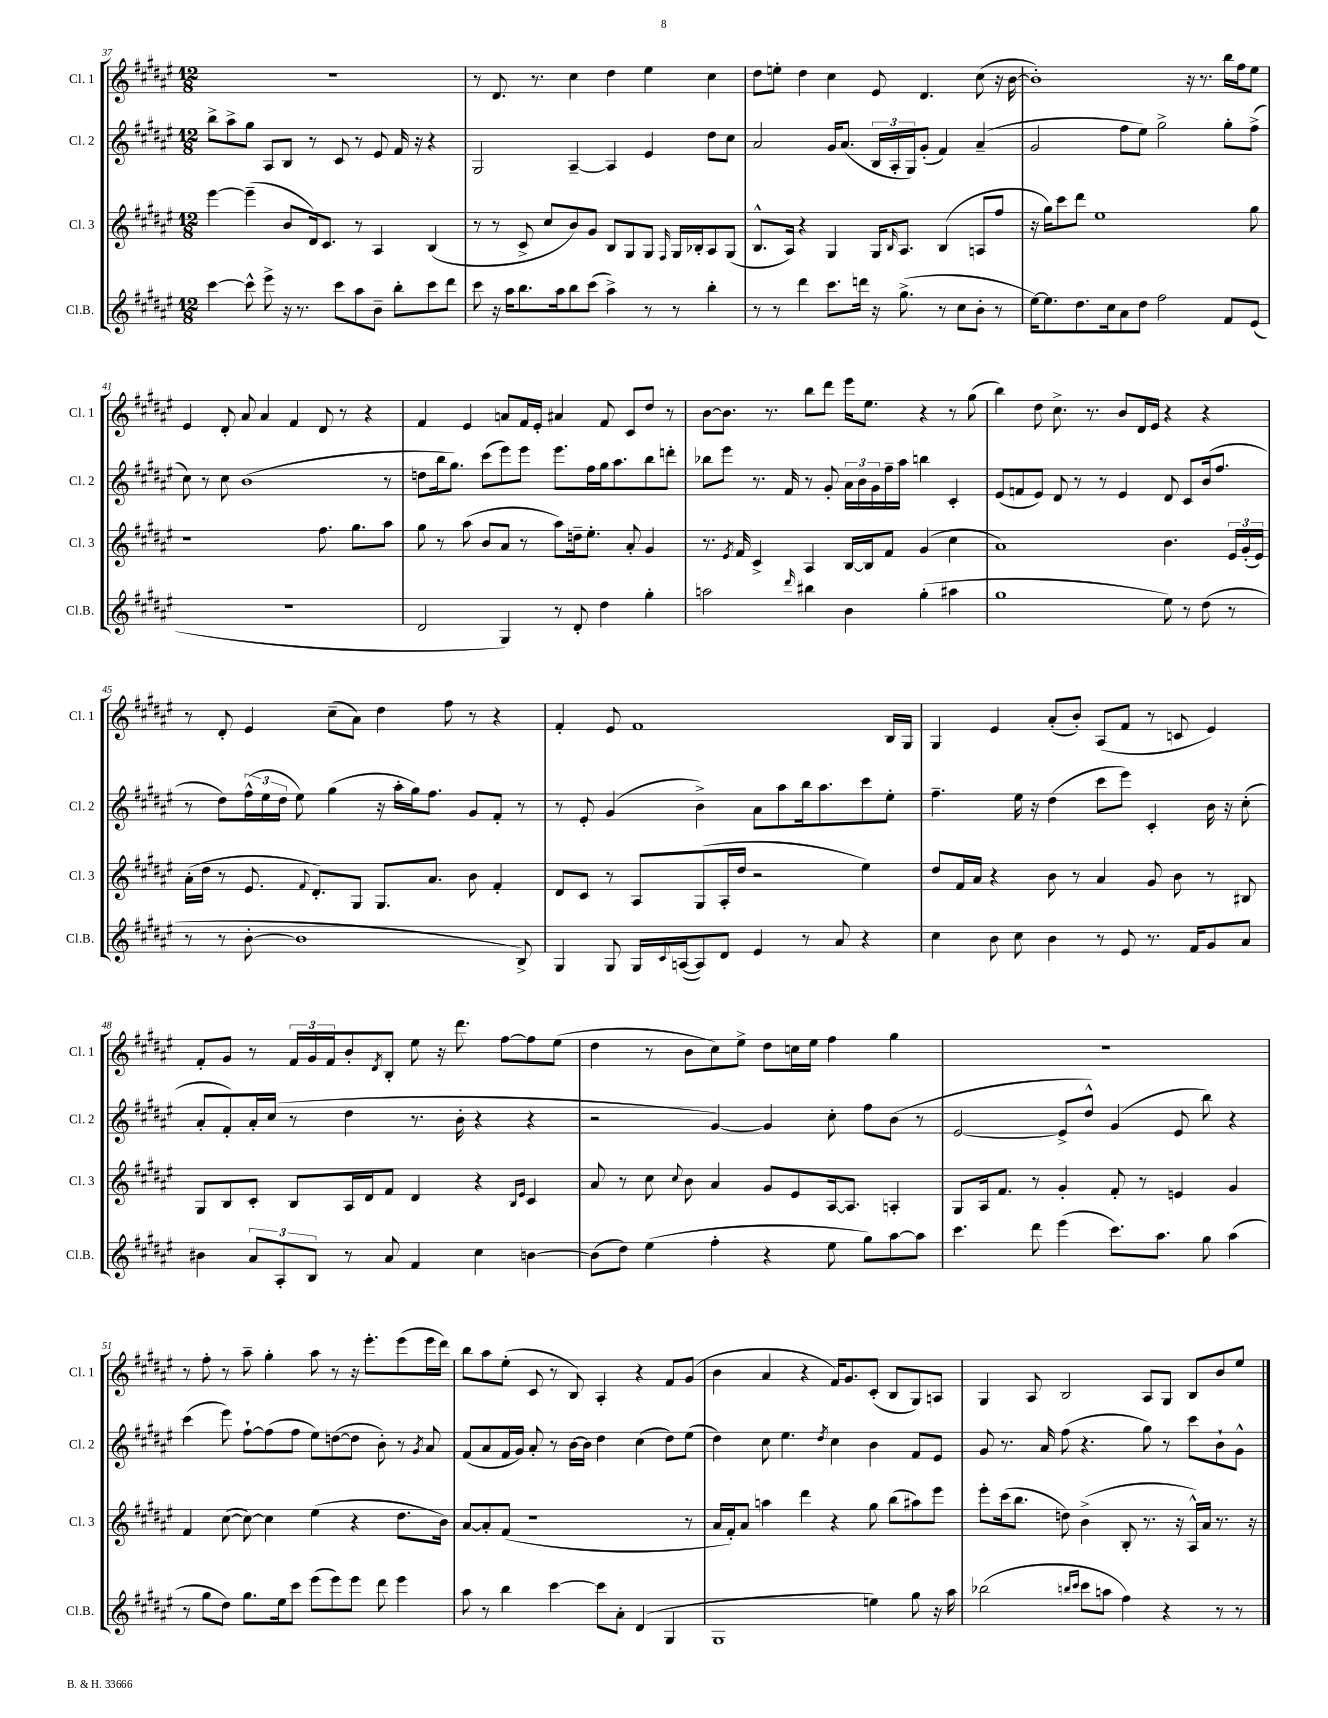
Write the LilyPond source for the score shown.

<<
\new StaffGroup <<
\new Staff = "s0" \with { instrumentName = "Cl. 1" shortInstrumentName = "Cl. 1" } {
    \clef treble \key fis \major \numericTimeSignature \time 12/8
    R1. |
    r8 dis'8. r8. cis''4 dis''4 eis''4 cis''4 |
    dis''8 e''8-. dis''4 cis''4 eis'8 dis'4. cis''8( r16 b'16~ |
    b'1-.) r16 r8. b''16 fis''16 eis''8 |
    eis'4 dis'8-. ais'8 ais'4 fis'4 dis'8 r8 r4 |
    fis'4 eis'4 a'8 fis'16 eis'16-. ais'4 fis'8 cis'8 dis''8 r8 |
    b'8~ b'8. r8. b''8 dis'''8 eis'''16 eis''8. r4 r8 gis''8( |
    b''4) dis''8 cis''8.-> r8. b'8 dis'16 eis'16 r4 r4 |
    r8 dis'8-. eis'4 cis''8--( ais'8) dis''4 fis''8 r8 r4 |
    fis'4-. eis'8 fis'1 b16 gis16 |
    gis4 eis'4 ais'8-.( b'8-.) ais8( fis'8 r8 c'8 eis'4) |
    fis'8-. gis'8 r8 \tuplet 3/2 { fis'16 gis'16 fis'16 } b'8-. \acciaccatura { dis'8 } b8-. eis''8 r16 dis'''8. fis''8~ fis''8 eis''8( |
    dis''4 r8 b'8 cis''8) eis''8-> dis''8 c''16 eis''16 fis''4 gis''4 |
    R1. |
    r8 fis''8-. r8 ais''8-- gis''4-. ais''8 r8 r16 eis'''8.-. eis'''8( eis'''16 dis'''16) |
    b''8 ais''8 eis''8-.( cis'8 r8 b8) ais4-. r4 fis'8 gis'8( |
    b'4 ais'4 r4 fis'16) gis'8. cis'8-.( b8 gis8) a8 |
    gis4 ais8 b2 ais8 gis8 b8 b'8 eis''8 \bar "|." |
}
\new Staff = "s1" \with { instrumentName = "Cl. 2" shortInstrumentName = "Cl. 2" } {
    \clef treble \key fis \major \numericTimeSignature \time 12/8
    b''8-> ais''8-> gis''8 ais8 b8 r8 cis'8 r8 eis'8 fis'16 r16 r4 |
    gis2 ais4~-- ais4 eis'4 dis''8 cis''8 |
    ais'2 gis'16 ais'8.( \tuplet 3/2 { b16 ais16-. gis16) } gis'8-.( fis'4) ais'4--( |
    gis'2 fis''8 eis''8) gis''2-> gis''8-. fis''8->( |
    cis''8) r8 cis''8 b'1( r8 |
    d''8 b''16 gis''8.) cis'''8( eis'''8) eis'''8 eis'''8. fis''16 gis''16 ais''8. b''8 d'''8-. |
    bes''8 eis'''8 r8. fis'16 r8 gis'8-. \tuplet 3/2 { ais'16 b'16 gis'16 } fis''16-- ais''16 b''4 cis'4-. |
    eis'8( f'8 eis'8) dis'8 r8 r8 eis'4 dis'8 cis'8 b'16( fis''8. |
    r8 dis''8) \tuplet 3/2 { fis''16-^( eis''16 dis''16 } eis''8) gis''4( r16 ais''16-. gis''16) fis''8. gis'8 fis'8-. r8 |
    r8 eis'8-. gis'4( b'4->) ais'8 ais''8 b''16 ais''8. cis'''8 eis''8-. |
    fis''4.-- eis''16 r16 dis''4( cis'''8 eis'''8) cis'4-. b'16 r16 cis''8-.( |
    ais'8-. fis'8-.) ais'16-. cis''16( r8 dis''4 r8. b'16-. r4 r4 |
    r2 gis'4~) gis'4 cis''8-. fis''8 b'8( r8 |
    eis'2~ eis'8-> dis''8-^) gis'4( eis'8 b''8) r4 |
    cis'''4( eis'''8) fis''8~-! fis''8( fis''8 eis''8) d''8~( d''8 b'8-.) r8 \acciaccatura { gis'8 } ais'8 |
    fis'8( ais'8 fis'16 gis'16) ais'8-. r8 b'16~ b'16 dis''4 cis''4( dis''8) eis''8( |
    dis''4) cis''8 eis''4. \acciaccatura { dis''8 } cis''4 b'4 fis'8 eis'8 |
    gis'8 r8. ais'16 fis''8( r4. gis''8) r8 cis'''8 b'8-! gis'8-^ \bar "|." |
}
\new Staff = "s2" \with { instrumentName = "Cl. 3" shortInstrumentName = "Cl. 3" } {
    \clef treble \key fis \major \numericTimeSignature \time 12/8
    eis'''4~ eis'''4--( b'8 dis'16) cis'8. r8 ais4 b4( |
    r8 r8 cis'8-> cis''8 b'8) gis'8 b8 gis8 gis8 \grace { fis16 } gis16 bes16-. ais8 gis8( |
    b8.-^ ais16) r4 gis4 gis16 \grace { b16 } ais8. b4( a8 fis''8 |
    r16 gis''16) cis'''8 dis'''8 eis''1 gis''8 |
    r1 fis''8. gis''8. ais''8 |
    gis''8 r8 ais''8( b'8 ais'8 r8 ais''8) d''16-- eis''8.-. ais'8-. gis'4 |
    r8. \acciaccatura { eis'8 } fis'16 cis'4-> ais4 b16~ b16 fis'8 gis'4( cis''4 |
    ais'1) b'4. \tuplet 3/2 { eis'16 gis'16-.( eis'16) } |
    ais'16-.( dis''16 r8 eis'8. \appoggiatura { fis'8 } dis'8.-.) gis8 gis8. ais'8. b'8 fis'4-. |
    dis'8 cis'8 r8 ais8 gis8( ais16-. dis''16 r2 eis''4) |
    dis''8 fis'16 ais'16 r4 b'8 r8 ais'4 gis'8 b'8 r8 bis8 |
    gis8 b8 cis'8-. b8 ais16 dis'16 fis'8 dis'4 r4 \grace { b16 eis'16 } cis'4 |
    ais'8 r8 cis''8 \appoggiatura { cis''8 } b'8 ais'4 gis'8 eis'8 ais16~ ais8. a4-. |
    gis8 ais16 fis'8. r8 gis'4-. fis'8-. r8 e'4 gis'4 |
    fis'4 cis''8~( cis''8~) cis''4 eis''4( r4 dis''8. b'16) |
    ais'8~ ais'8-. fis'8( r1 r8 |
    ais'16 fis'16-.) ais'8 a''4 dis'''4 r4 gis''8 b''8( ais''8) eis'''8 |
    eis'''8-. cis'''16( b''8. d''8) b'4->( b8-. r8. r16 ais16-^) ais'16 r8. r16 \bar "|." |
}
\new Staff = "s3" \with { instrumentName = "Cl.B." shortInstrumentName = "Cl.B." } {
    \clef treble \key fis \major \numericTimeSignature \time 12/8
    cis'''4~ cis'''8-^ eis'''8-> r16 r8. cis'''8 ais''8 b'8-- b''8-. cis'''8 dis'''8 |
    cis'''8 r16 ais''16 b''8. ais''16 b''8 cis'''8( ais''4->) r8 r8 b''4-. |
    r8 r8 dis'''4 cis'''8. d'''16 r16 gis''8.->( r8 cis''8 b'8-. r8 |
    eis''16~) eis''8. dis''8. cis''16 ais'8 dis''8 fis''2 fis'8 eis'8( |
    R1. |
    dis'2 gis4) r8 dis'8-. dis''4 gis''4-. |
    a''2 \grace { dis'''16 } bis''4 b'4 gis''4-.( ais''4 |
    gis''1 eis''8) r8 dis''8( r8 |
    r8 r8 b'8~-. b'1 b8->) |
    gis4 gis8 gis16 \appoggiatura { cis'8 } a16~( a8) dis'8 eis'4 r8 ais'8 r4 |
    cis''4 b'8 cis''8 b'4 r8 eis'8 r8. fis'16 gis'8 ais'8 |
    bis'4 \tuplet 3/2 { ais'8 ais8-. b8 } r8 ais'8 fis'4 cis''4 b'4~ |
    b'8( dis''8) eis''4( fis''4-. r4 eis''8 gis''8) ais''8~ ais''8 |
    cis'''4. dis'''8 eis'''4( cis'''8.) ais''8. gis''8 ais''4( |
    r8 gis''8 dis''8) gis''8. eis''16 cis'''8 eis'''8( eis'''8) eis'''8 dis'''8 eis'''4 |
    ais''8 r8 b''4 cis'''4~ cis'''8 ais'8-. dis'4( gis4 |
    gis1 e''4) gis''8 r16 ais''16 |
    bes''2( \grace { b''16 cis'''16 } cis'''8 a''8 fis''4) r4 r8 r8 \bar "|." |
}
>>
>>
\layout { \context { \Score currentBarNumber = #37 } }
